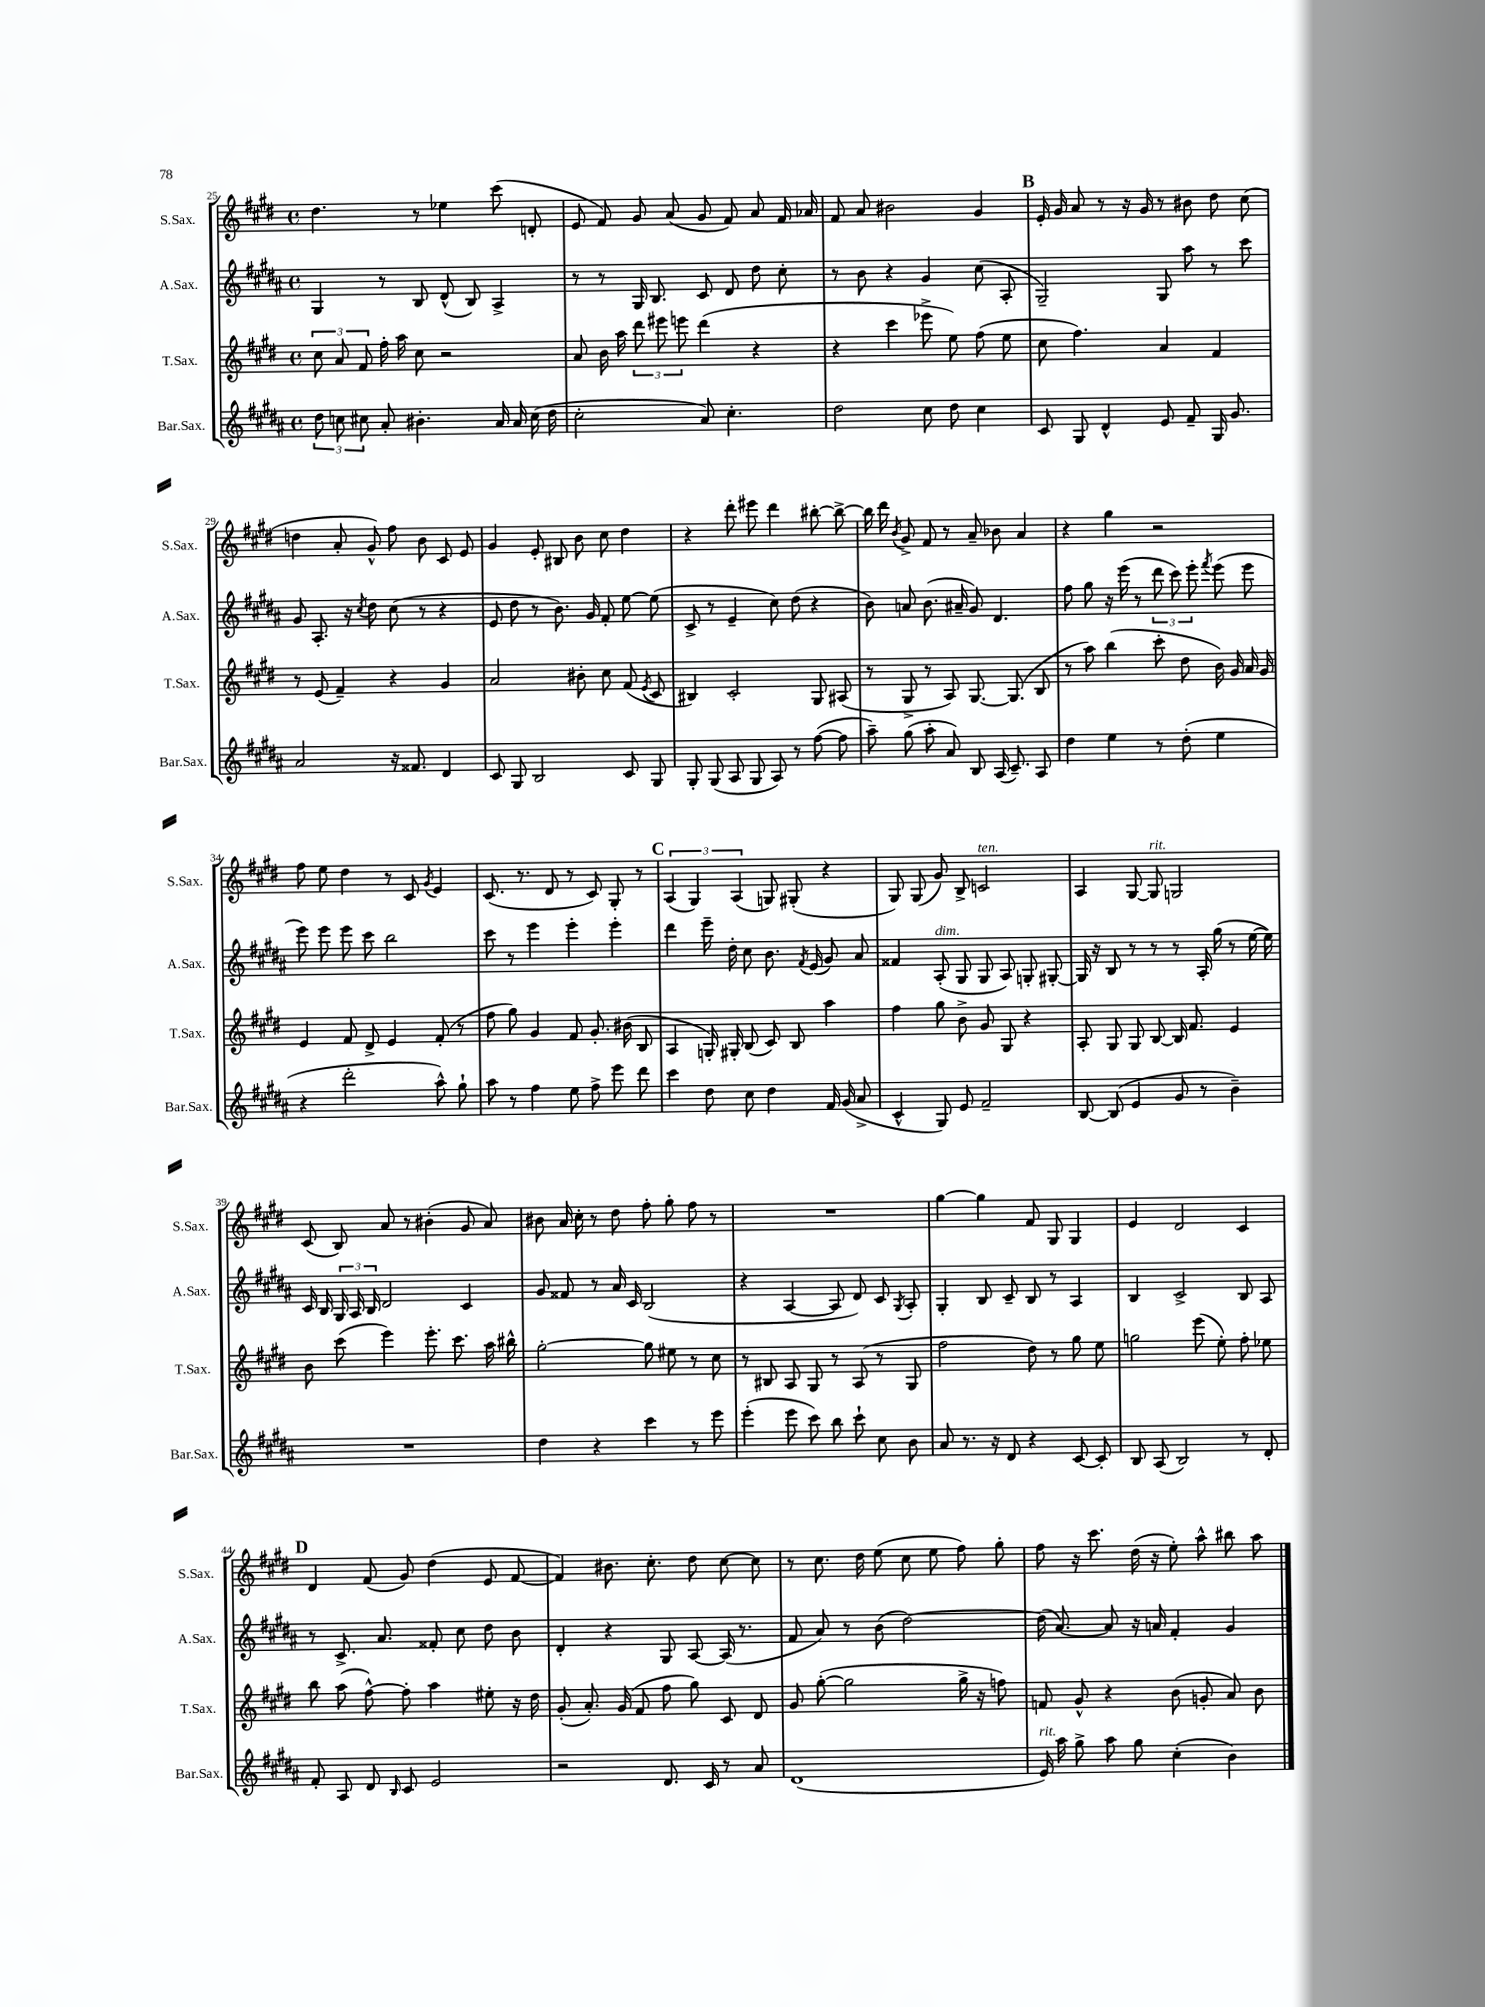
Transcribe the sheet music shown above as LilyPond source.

<<
\new StaffGroup <<
\new Staff = "s0" \with { instrumentName = "S.Sax." shortInstrumentName = "S.Sax." } {
    \clef treble \key e \major \defaultTimeSignature \time 4/4
    \autoBeamOff dis''4. r8 ees''4 cis'''8( d'8-. |
    e'8 fis'8) gis'8 a'8( gis'8 fis'8) a'8 fis'16 aes'16 |
    fis'8 a'8 bis'2 gis'4 |
    \mark \markup { \bold "B" } e'16-. gis'16 a'8 r8 r16 gis'16 r8 bis'8 dis''8 cis''8( |
    d''4 a'8-. gis'8-^) fis''8 b'8 cis'8 e'8 |
    gis'4 e'8-. bis8 b'8 cis''8 dis''4 |
    r4 dis'''8-. eis'''8 dis'''4 bis''8~-. bis''8~-> |
    bis''16 dis'''16 \acciaccatura { b'8 } gis'8-> fis'8 r8 a'8-- bes'8 a'4 |
    r4 gis''4 r2 |
    fis''8 e''8 dis''4 r8 cis'8 \acciaccatura { gis'8 } e'4 |
    cis'8.( r8. dis'8 r8 cis'8) gis8-. r8 |
    \mark \markup { \bold "C" } \tuplet 3/2 { a4( gis4) a4( } g8) gis8-.( r4 |
    gis8) gis8( gis'8) b8-> c'2^\markup { \italic "ten." } |
    a4 gis8~ gis8^\markup { \italic "rit." } g2 |
    cis'8( b8) a'8 r8 bis'4-.( gis'8 a'8) |
    bis'8 a'16 cis''16-. r8 dis''8 fis''8-. gis''8-. fis''8 r8 |
    R1 |
    gis''4~ gis''4 fis'8 gis8 gis4 |
    e'4 dis'2 cis'4 |
    \mark \markup { \bold "D" } dis'4 fis'8( gis'8) dis''4( e'8 fis'8~ |
    fis'4) bis'8. cis''8.-. dis''8 cis''8~ cis''8 |
    r8 cis''8. dis''16 e''8( cis''8 e''8 fis''8) gis''8-. |
    fis''8 r16 cis'''8. dis''16( r16 e''8-.) a''8-^ bis''8 a''8 \bar "|." |
}
\new Staff = "s1" \with { instrumentName = "A.Sax." shortInstrumentName = "A.Sax." } {
    \clef treble \key b \major \defaultTimeSignature \time 4/4
    \autoBeamOff gis4 r8 b8 dis'8-^( b8) ais4-> |
    r8 r8 gis16 b8. cis'8 dis'8 dis''8 cis''8-. |
    r8 b'8 r4 gis'4 cis''8( ais8-. |
    \mark \markup { \bold "B" } gis2--) gis8 ais''8 r8 cis'''8 |
    gis'8 ais8.-. r16 \acciaccatura { cis''8 } dis''8 cis''8( r8 r4 |
    e'8 dis''8 r8 b'8.) gis'16 fis'8-. e''8~ e''8( |
    cis'8-> r8 e'4-- cis''8) dis''8( r4 |
    b'8) a'8 b'8.( ais'16-- gis'8) dis'4. |
    fis''8 gis''8 r16 e'''16( r8 \tuplet 3/2 { dis'''8 cis'''8) e'''8-. } \acciaccatura { fis'''8 } e'''8( e'''8 |
    e'''8) e'''8 e'''8 cis'''8 b''2 |
    cis'''8 r8 e'''4 e'''4-. e'''4-. |
    \mark \markup { \bold "C" } dis'''4 e'''16-- dis''16-. cis''8 b'8. \acciaccatura { fis'8 } e'16( gis'8) ais'8 |
    fisis'4 ais8-.^\markup { \italic "dim." }( gis8 gis8 ais8) g8-. gis8~-. |
    gis16 r16 b8 r8 r8 r8 ais16-. gis''16( r8 e''16~ e''16) |
    cis'16 b16 \tuplet 3/2 { gis16 ais16 b16 } dis'2 cis'4 |
    gis'8 fisis'8 r8 ais'16 cis'16 b2( |
    r4 ais4~ ais8 dis'8) cis'8 \acciaccatura { gis8 } ais8-. |
    gis4-. b8 cis'8-- b8 r8 ais4 |
    b4 cis'2-> b8 ais8 |
    \mark \markup { \bold "D" } r8 cis'8.-> ais'8. fisis'8-. cis''8 dis''8 b'8 |
    dis'4-. r4 gis8 ais8~ ais16( r8. |
    fis'8 ais'8) r8 b'8( dis''2~) |
    dis''16( ais'8.~) ais'8 r16 a'16 fis'4-. gis'4 \bar "|." |
}
\new Staff = "s2" \with { instrumentName = "T.Sax." shortInstrumentName = "T.Sax." } {
    \clef treble \key e \major \defaultTimeSignature \time 4/4
    \autoBeamOff \tuplet 3/2 { cis''8 a'8 fis'8 } fis''16-. a''16 cis''8 r2 |
    a'8 b'16 a''16 \tuplet 3/2 { dis'''8 eis'''8 e'''8 } dis'''4( r4 |
    r4 cis'''4 ees'''8-> e''8) fis''8( e''8 |
    \mark \markup { \bold "B" } cis''8 fis''4.) a'4 fis'4 |
    r8 e'8( fis'4--) r4 gis'4 |
    a'2 bis'8-. cis''8 fis'8( \acciaccatura { e'8 } cis'8 |
    bis4) cis'2-. gis8 ais8( |
    r8 gis8-> r8 a8) gis8.~ gis8.( b8 |
    r8 a''8) b''4( cis'''8-. dis''8 b'16) gis'16 a'16 gis'16 |
    e'4 fis'8 dis'8-> e'4 fis'8-.( r8 |
    fis''8 gis''8) gis'4 fis'8 gis'8.-. bis'16( b8 |
    \mark \markup { \bold "C" } a4 g16-.) gis16-. b8( cis'8) b8 a''4 |
    fis''4 gis''8 b'8-> gis'8 gis8 r4 |
    a8-. gis8 gis8 b8~ b16 fis'8. e'4 |
    b'8 cis'''8( e'''4) e'''8.-. cis'''8. a''16 bis''16-^ |
    gis''2~-. gis''8 eis''8 r8 cis''8 |
    r8 bis8 a8 gis8 r8 a8( r8 gis8 |
    fis''2 dis''8) r8 gis''8 e''8 |
    g''2 e'''8( e''8-.) fis''8-. ees''8 |
    \mark \markup { \bold "D" } b''8 a''8( fis''8~-^) fis''8-. a''4 eis''8-. r16 dis''16 |
    gis'8-.( a'8.-.) gis'16( fis'8 fis''8 gis''8) cis'8 dis'8 |
    gis'8 gis''8~-.( gis''2 gis''16-> r16 f''8) |
    f'8 gis'8-^ r4 b'8( g'8-. a'8) b'8 \bar "|." |
}
\new Staff = "s3" \with { instrumentName = "Bar.Sax." shortInstrumentName = "Bar.Sax." } {
    \clef treble \key b \major \defaultTimeSignature \time 4/4
    \autoBeamOff \tuplet 3/2 { dis''8 c''8 cis''8 } ais'8-. bis'4.-. ais'16 ais'16 cis''16( dis''16 |
    cis''2-. ais'8) cis''4.-. |
    dis''2 cis''8 dis''8 cis''4 |
    \mark \markup { \bold "B" } cis'8 gis8 dis'4-^ e'8 fis'8-- gis16 gis'8. |
    ais'2 r16 fisis'8. dis'4 |
    cis'8 gis8 b2 cis'8 gis8 |
    gis8-. gis8( ais8 gis8 ais8) r8 fis''8~( fis''8 |
    ais''8--) gis''8( ais''8-. ais'8) b8 ais16( cis'8.--) ais8 |
    dis''4 e''4 r8 dis''8-.( e''4 |
    r4 dis'''2-. ais''8-^) gis''8-! |
    ais''8 r8 fis''4 e''8 fis''8-> e'''8 dis'''8 |
    \mark \markup { \bold "C" } cis'''4 dis''8 cis''8 dis''4 fis'16 gis'16( ais'8-> |
    cis'4-^ gis8) e'8 fis'2-- |
    b8~ b8( e'4 gis'8 r8 b'4--) |
    R1 |
    dis''4 r4 cis'''4 r8 e'''8 |
    e'''4-.( e'''8 cis'''8) b''8 cis'''8-! cis''8 b'8 |
    ais'8 r8. r16 dis'8 r4 cis'8~ cis'8-. |
    b8 ais8( b2) r8 dis'8-. |
    \mark \markup { \bold "D" } fis'8-. ais8 dis'8 \grace { b16 } cis'8 e'2 |
    r2 dis'8. cis'16 r8 ais'8 |
    dis'1( |
    e'16^\markup { \italic "rit." }) ais''16 gis''8-> ais''8 gis''8 cis''4-.( b'4) \bar "|." |
}
>>
>>
\layout { \context { \Score currentBarNumber = #25 } }
